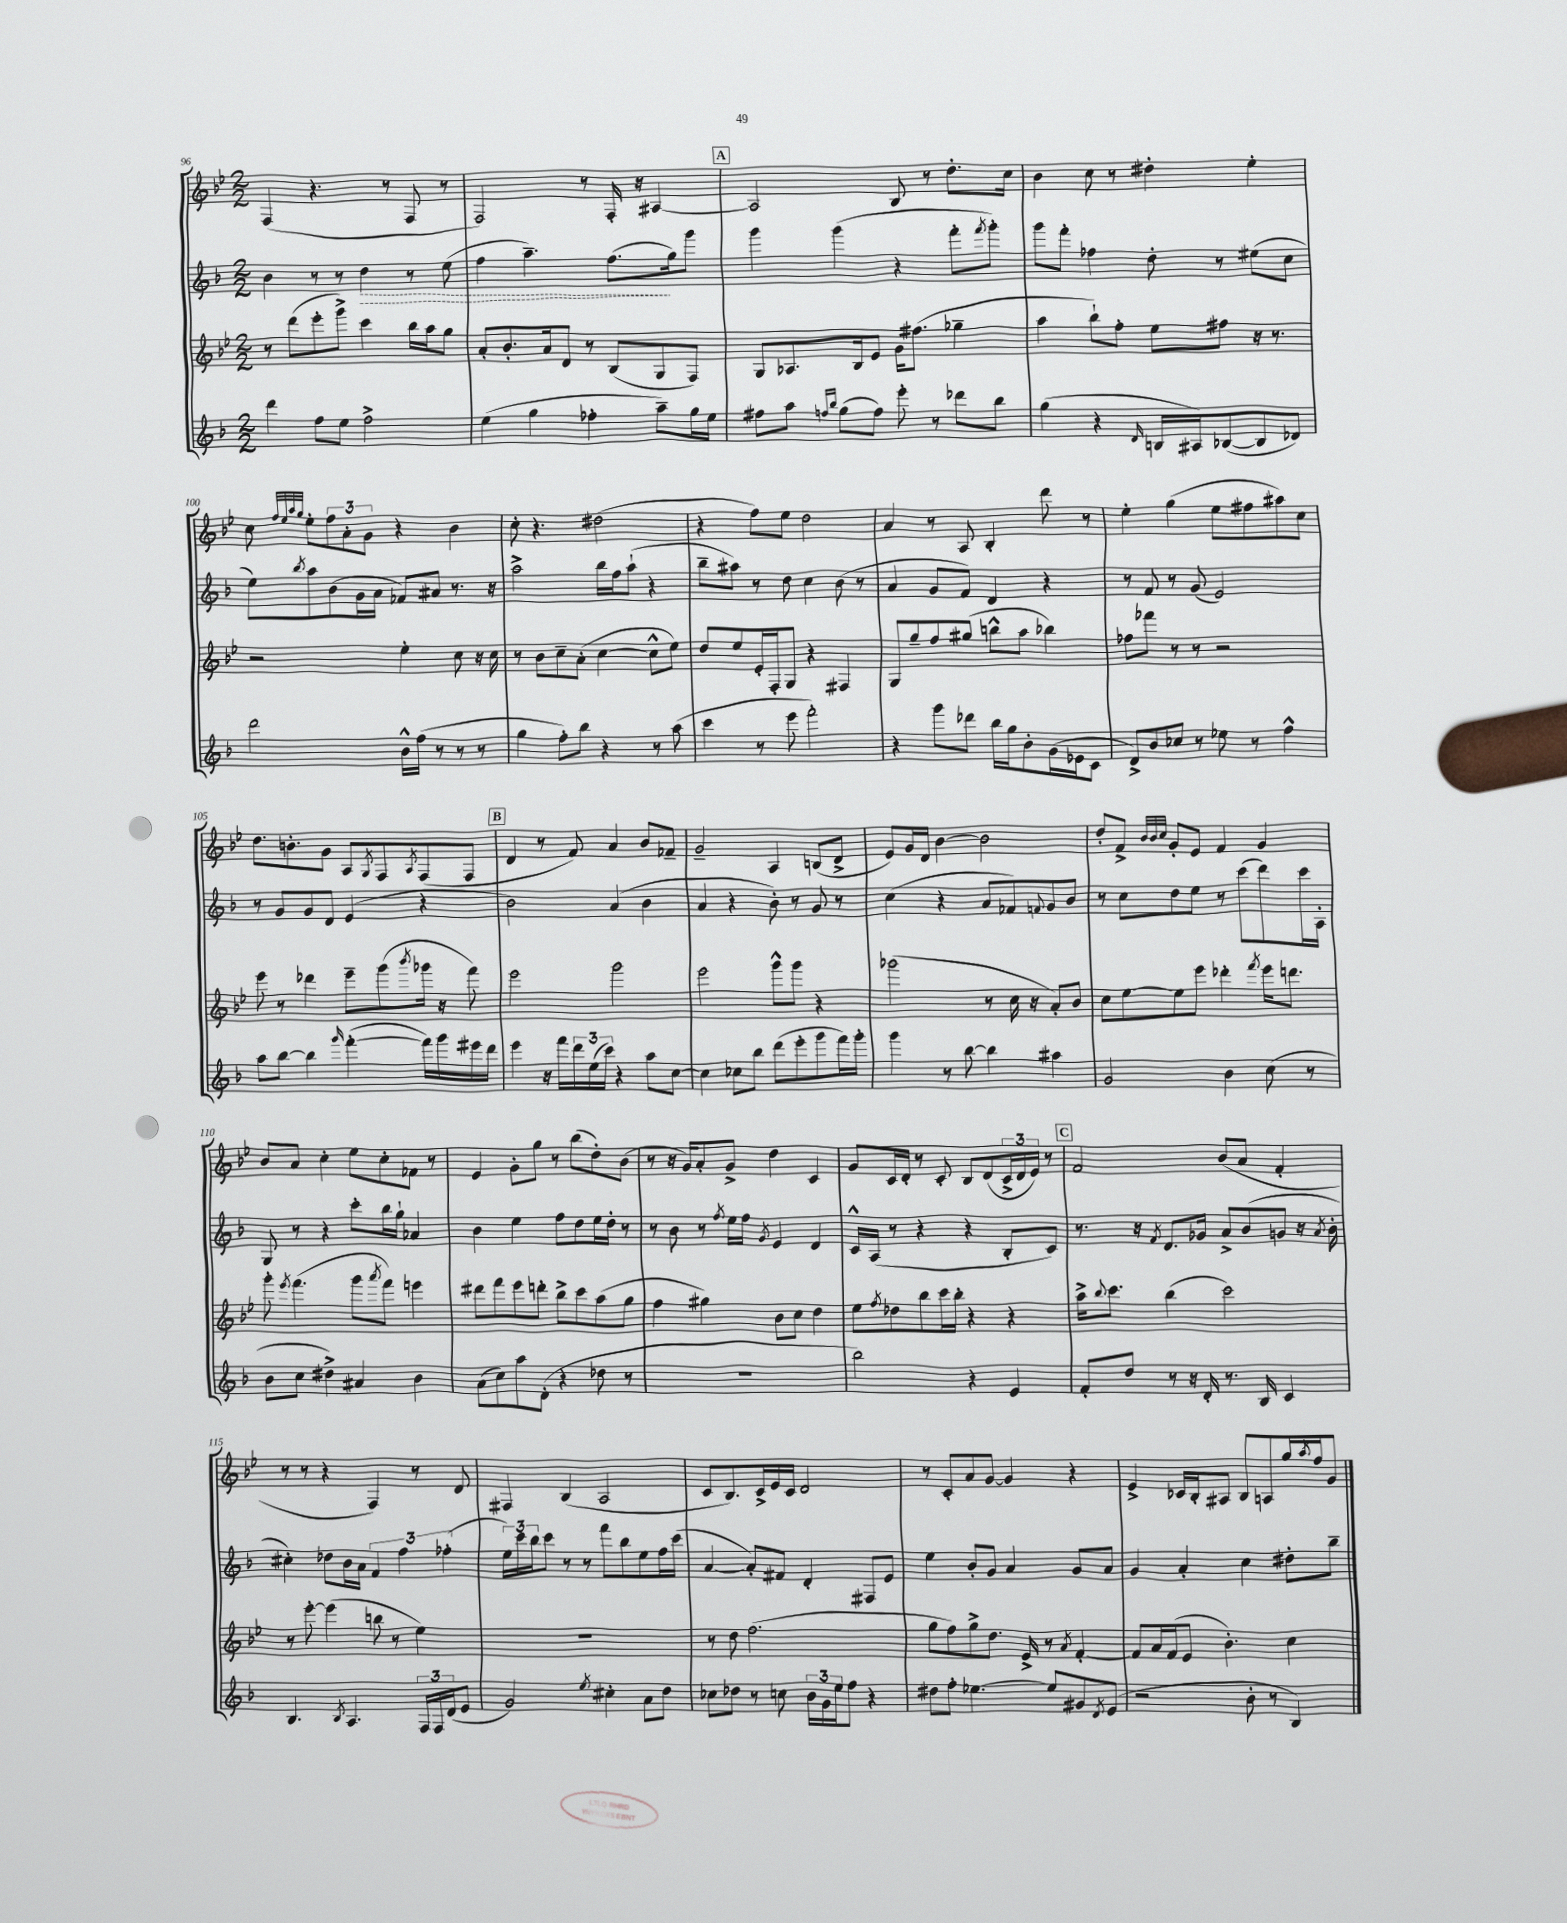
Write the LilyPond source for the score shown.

<<
\new StaffGroup <<
\new Staff = "s0" {
    \clef treble \key bes \major \numericTimeSignature \time 2/2
    f4( r4. r8 f8 r8 |
    f2) r8 f16-. r16 ais4~ |
    \mark \markup { \box "A" } ais2 bes8 r8 d''8.-. c''16 |
    bes'4 c''8 r8 dis''4-. ees''4-. |
    c''8 \grace { f''32 ees''32 a''32 g''32 } ees''8-. \tuplet 3/2 { f''8 a'8-. g'8 } r4 bes'4 |
    c''8-. r4. dis''2( |
    r4 f''8) ees''8 d''2 |
    a'4 r8 a8 bes4-. d'''8 r8 |
    ees''4-. g''4( ees''8 fis''8 ais''8) c''8 |
    d''8. b'8.-. g'8 a8 \acciaccatura { g8 } f8 \acciaccatura { a8 } f8( f8 |
    \mark \markup { \box "B" } d'4 r8 f'8) a'4 bes'8 fes'8-- |
    g'2-- a4 b8( d'8-> |
    ees'8) g'16 d'16 bes'4~ bes'2 |
    d''8-. f'8-> \grace { bes'32 bes'32 c''32 } g'8-. ees'8 f'4 g'4 |
    bes'8 a'8 c''4-. ees''8 c''8-. fes'8 r8 |
    ees'4 g'8-. g''8 r8 bes''8( d''8-.) bes'8( |
    r8 r16 g'16) a'8-. g'8-> d''4 c'4 |
    g'8 c'16 d'16-. r8 c'8-. bes8 d'8( \tuplet 3/2 { c'16-> d'16 ees'16) } r8 |
    \mark \markup { \box "C" } f'2 bes'8( a'8 f'4-. |
    r8 r8 r4 f4) r8 d'8 |
    fis4 bes4( a2 |
    c'8 bes8.) c'16-> ees'16 c'16 d'2 |
    r8 c'8-. a'8 g'8~ g'4 r4 |
    ees'4-> ces'16 bes16-. ais8 bes8 a8 g''16 \acciaccatura { a''8 } f''16 g'8 \bar "|." |
}
\new Staff = "s1" {
    \clef treble \key f \major \numericTimeSignature \time 2/2
    bes'4 r8 r8 \once \override Hairpin.style = #'dashed-line d''4\> r8 e''8( |
    f''4 a''4.--) f''8.\!( g''16) g'''8 |
    \mark \markup { \box "A" } g'''4 g'''4( r4 f'''8-. \acciaccatura { f'''8 } g'''8-.) |
    g'''8 f'''8-. fes''4 d''8-. r8 eis''8( c''8 |
    e''8) \acciaccatura { bes''8 } a''8 bes'8( g'16 a'16 fes'8) ais'8 r8. r16 |
    a''2-> bes''16 f''16 a''8-!( r4 |
    bes''8-- ais''8) r8 d''8 c''4 bes'8( r8 |
    a'4 g'8 f'8) d'4 r4 |
    r8 f'8 r8 g'8( e'2) |
    r8 g'8 g'8 d'8 e'4( r4 |
    \mark \markup { \box "B" } bes'2) a'4( bes'4 |
    a'4 r4 bes'8-.) r8 g'8 r8 |
    c''4( r4 a'8 fes'8) \appoggiatura { f'8 } g'8 bes'8 |
    r8 c''8 d''8 e''8 r8 c'''8( d'''8) c'''16 a16-. |
    g8 r8 r4 c'''8-. bes''16 g''16-! aes'4 |
    bes'4 e''4 f''8 d''8 e''16 d''16-. r8 |
    r8 bes'8 r8 \acciaccatura { f''8 } e''16 f''16 \acciaccatura { g'8 } e'4 d'4 |
    c'16-^ a16( r8 r4 r4 bes8-. c'8) |
    \mark \markup { \box "C" } r8. r16 \acciaccatura { f'8 } d'8. ges'16 a'8-> bes'8( g'8 r16 \acciaccatura { a'8 } bes'16-. |
    cis''4-.) des''8 bes'16 a'16 \tuplet 3/2 { f'4 f''4 fes''4-.( } |
    \tuplet 3/2 { e''16) c'''16 bes''16 } c'''8 r8 r8 f'''8 bes''8 e''8 f''16 c'''16( |
    a'4~ a'8-.) fis'8 d'4-. fis8 e'8 |
    e''4 bes'8-. g'8 a'4 g'8 a'8 |
    g'4 a'4-. c''4 dis''8-. bes''8-- \bar "|." |
}
\new Staff = "s2" {
    \clef treble \key bes \major \numericTimeSignature \time 2/2
    r8 d'''8( ees'''8-. g'''8->) c'''4 bes''16 a''16 g''8 |
    a'8-. bes'8.-. a'16 d'8 r8 bes8( g8 f8) |
    \mark \markup { \box "A" } g8 aes8. bes16 ees'8 g'16 fis''8.( ges''4-- |
    a''4 bes''8-!) f''8-. ees''8 fis''8 r16 r8. |
    r2 ees''4-. c''8 r16 c''16 |
    r8 bes'8 c''8-- a'8-.( c''4~ c''8-^ ees''8) |
    d''8 ees''8 ees'16-. f16-. g8 r4 fis4 |
    g8 g''8-- f''8 gis''8( b''8-^ a''8 bes''4) |
    fes''8 fes'''8 r8 r8 r2 |
    ees'''8 r8 des'''4 ees'''8-- g'''8( \acciaccatura { bes'''8 } ges'''16 r16 f'''8) |
    \mark \markup { \box "B" } ees'''2 g'''2 |
    ees'''2 g'''8-^ g'''8 r4 |
    ges'''2( r8 c''16 r16 a'8-.) bes'8 |
    c''8 ees''8~ ees''8 ees'''8 des'''4-. \acciaccatura { f'''8 } ees'''16 d'''8. |
    g'''8-. \acciaccatura { ees'''8 } f'''4.( g'''8 \acciaccatura { a'''8 } f'''8) e'''4 |
    dis'''8 f'''8 ees'''8 d'''8-. bes''8-> c'''8 a''8( g''8 |
    f''4 gis''4) bes'8 c''8 d''4 |
    ees''8 \acciaccatura { f''8 } des''8 bes''8 c'''16 bes''16-. r4 r4 |
    \mark \markup { \box "C" } a''16-> \appoggiatura { bes''8 } c'''8. bes''4( c'''2) |
    r8 ees'''8~-. ees'''4( b''8 r8 ees''4) |
    R1 |
    r8 d''8 f''2.( |
    g''8 f''8) g''8-> d''8. ees'16-> r8 \acciaccatura { a'8 } f'4~-. |
    f'8 a'16 f'16( ees'8 bes'4.-.) c''4 \bar "|." |
}
\new Staff = "s3" {
    \clef treble \key f \major \numericTimeSignature \time 2/2
    d'''4 f''8 e''8 f''2-> |
    e''4( g''4 fes''4-. a''8--) g''16 e''16 |
    \mark \markup { \box "A" } fis''8 a''8 \grace { f''16 bes''16 } g''8( f''8) e'''8-. r8 des'''8 bes''8 |
    g''4( r4 \grace { d'16 } b16 ais16) bes8~( bes8 des'8) |
    d'''2 bes'16-^ f''16( r8 r8 r8 |
    g''4 f''8-.) bes''8 r4 r8 a''8( |
    c'''4 r8 e'''8 f'''2-.) |
    r4 g'''8 des'''8 bes''16 g''16 bes'8-. g'16( ees'16 c'8 |
    d'8->) bes'8 ces''8 r8 ees''8 r8 f''4-^ |
    a''8 bes''8~ bes''4 \grace { g'''16 } f'''4~-.( f'''16) g'''16 eis'''16 d'''16 |
    \mark \markup { \box "B" } e'''4 r16 f'''16 \tuplet 3/2 { d'''16 e''16( c'''16) } r4 a''8 c''8~ |
    c''4 ces''8 bes''8 d'''8( e'''8-. g'''8 f'''16) g'''16-. |
    g'''4 r8 bes''8~ bes''4 ais''4 |
    g'2 bes'4 c''8( r8 |
    bes'8 c''8 dis''4->) ais'4 bes'4 |
    a'8( c''8) a''8 d'8-.( r4 des''8 r8 |
    R1 |
    bes''2) r4 e'4 |
    \mark \markup { \box "C" } f'8-. d''8 r8 r16 d'16-. r8. bes16 c'4 |
    bes4. \acciaccatura { bes8 } a4. \tuplet 3/2 { f16 f16 d'16( } e'8 |
    g'2) \acciaccatura { e''8 } cis''4-. a'8 d''8 |
    ces''8 des''8 r8 c''8 \tuplet 3/2 { bes'16 g'16 e''16 } f''8 r4 |
    dis''8 f''8-. ees''4.~ ees''8 gis'8 \acciaccatura { d'8 } e'8( |
    r2 bes'8-. r8 bes4) \bar "|." |
}
>>
>>
\layout { \context { \Score currentBarNumber = #96 } }
